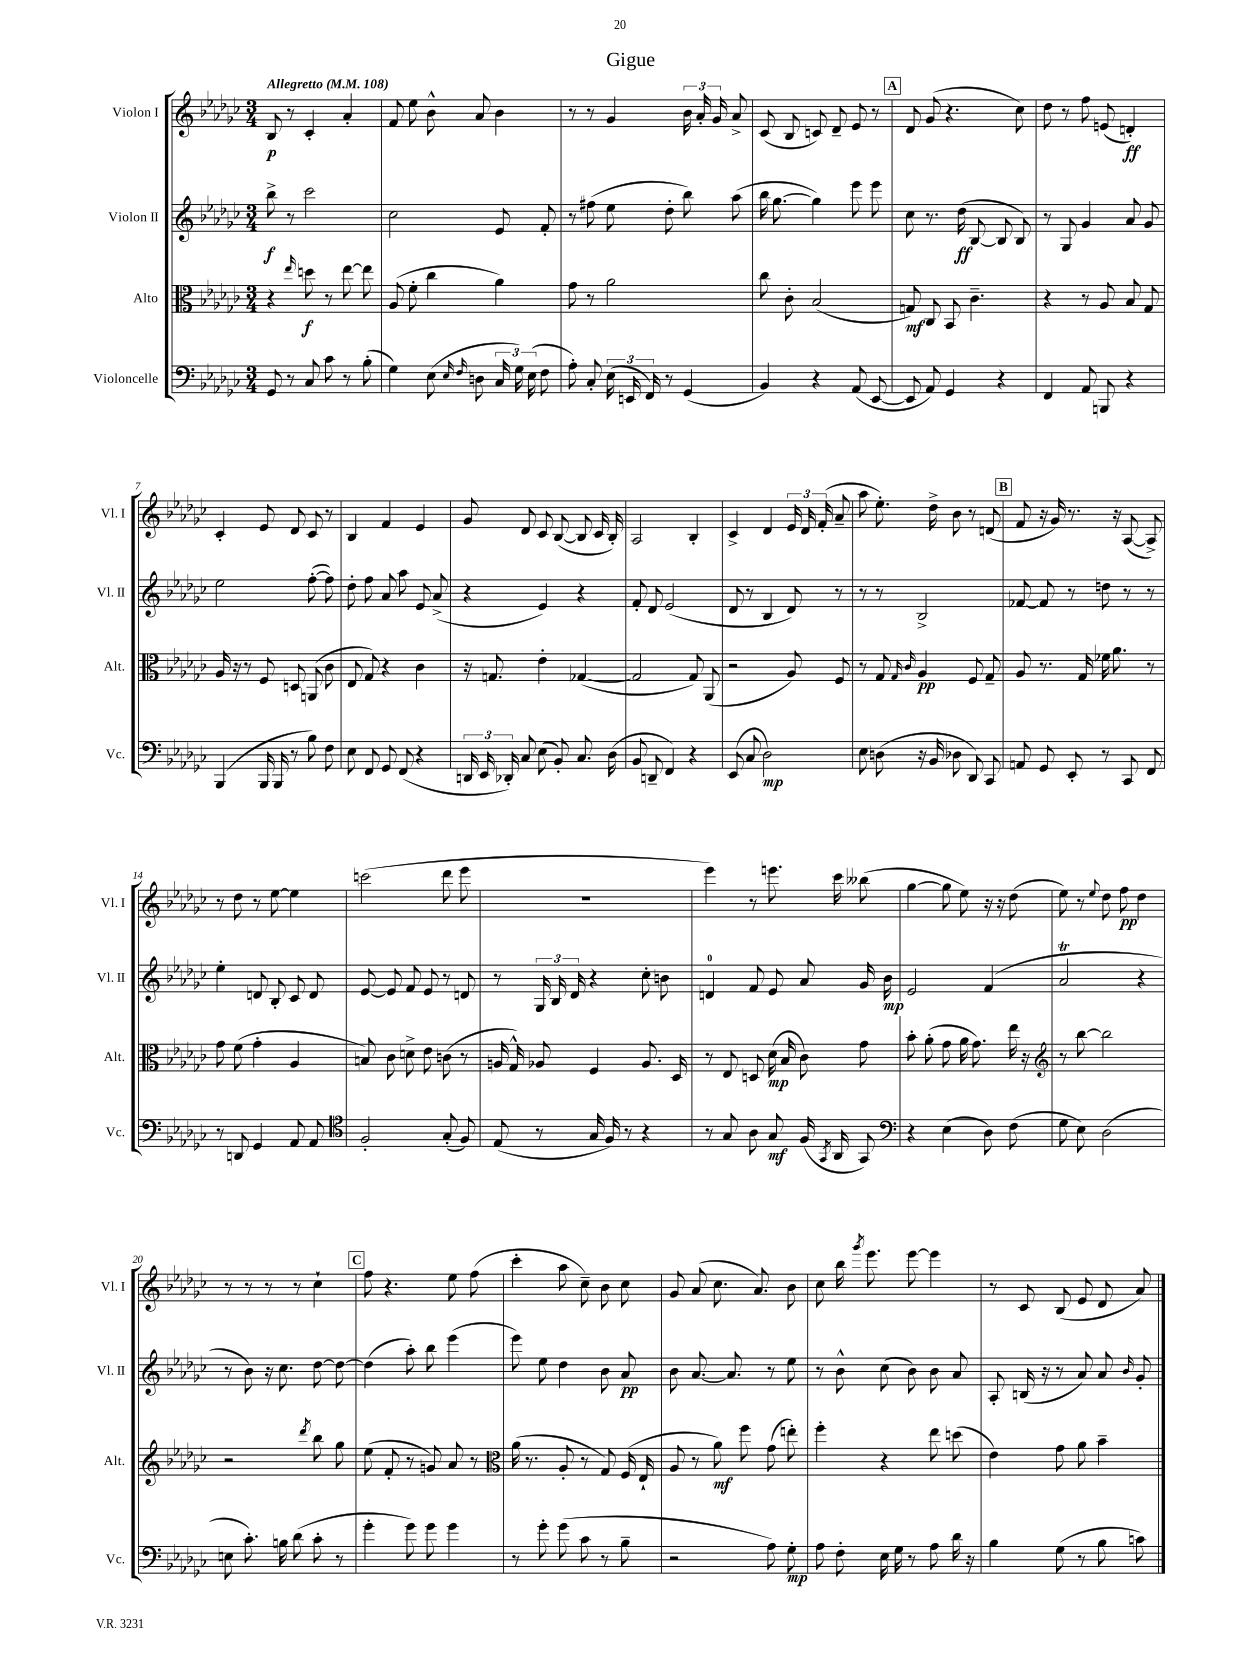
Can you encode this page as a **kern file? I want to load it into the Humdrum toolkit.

**kern	**dynam	**kern	**dynam	**kern	**dynam	**kern	**dynam
*part4	*part4	*part3	*part3	*part2	*part2	*part1	*part1
*staff4	*staff4	*staff3	*staff3	*staff2	*staff2	*staff1	*staff1
*I"Violoncelle	*	*I"Alto	*	*I"Violon II	*	*I"Violon I	*
*I'Vc.	*	*I'Alt.	*	*I'Vl. II	*	*I'Vl. I	*
*clefF4	*	*clefC3	*	*clefG2	*	*clefG2	*
*k[b-e-a-d-g-c-]	*	*k[b-e-a-d-g-c-]	*	*k[b-e-a-d-g-c-]	*	*k[b-e-a-d-g-c-]	*
*M3/4	*	*M3/4	*	*M3/4	*	*M3/4	*
*MM108	*	*MM108	*	*MM108	*	*MM108	*
=1	=1	=1	=1	=1	=1	=1	=1
!	!	!	!	!	!	!LO:TX:a:B:t=Allegretto	!
8GG-/	.	4r	.	8bb-^\	f	8B-/	p
8r	.	.	.	8r	.	8r	.
.	.	16qqee-/	.	.	.	.	.
8C-/	.	8ddn\	f	2ccc-\	.	4c-'/	.
8c-\	.	8r	.	.	.	.	.
8r	.	[8ee-\	.	.	.	4a-'/	.
(8B-'\	.	8ee-\]	.	.	.	.	.
=2	=2	=2	=2	=2	=2	=2	=2
4G-\)	.	(8A-/	.	2cc-\	.	8f/	.
.	.	8f'\	.	.	.	8ee-\	.
(8E-\	.	4cc-\	.	.	.	8b-^^\	.
16qqE-/	.	.	.	.	.	.	.
16qqF/	.	.	.	.	.	.	.
8Dn\	.	.	.	.	.	8a-/	.
24C-/	.	4a-\)	.	8e-/	.	4b-\	.
24G-\)	.	.	.	.	.	.	.
(24E-\	.	.	.	.	.	.	.
8F\	.	.	.	8f'/	.	.	.
=3	=3	=3	=3	=3	=3	=3	=3
8A-'\)	.	8g-\	.	8r	.	8r	.
8C-'/	.	8r	.	(8ff#X\	.	8r	.
(24E-\	.	2a-\	.	8ee-\	.	4g-/	.
24EEn/	.	.	.	.	.	.	.
24FF/)	.	.	.	.	.	.	.
8r	.	.	.	8dd-'\	.	.	.
(4GG-/	.	.	.	8bb-\)	.	24b-\	.
.	.	.	.	.	.	24a-'/	.
.	.	.	.	.	.	24g-/	.
.	.	.	.	(8aa-\	.	8a-^/	.
=4	=4	=4	=4	=4	=4	=4	=4
4BB-/)	.	8cc-\	.	16bb-\	.	(8c-/	.
.	.	.	.	[8.gg-\	.	.	.
.	.	8c-'\	.	.	.	8B-/	.
4r	.	(2B-/	.	4gg-\])	.	8cn/)	.
.	.	.	.	.	.	8d-~/	.
(8AA-/	.	.	.	8eee-\	.	8e-/	.
[8EE-/	.	.	.	8eee-\	.	8r	.
!!LO:REH:place=s1:t=A
=5	=5	=5	=5	=5	=5	=5	=5
8EE-/]	.	8Gn/)	mf	8cc-\	.	8d-/	.
8AA-/)	.	8C-/	.	8.r	.	(8g-/	.
4GG-/	.	8BB-/	.	.	.	4.r	.
.	.	.	.	(16dd-\	ff	.	.
.	.	4.c-~\	.	[8B-/	.	.	.
4r	.	.	.	8B-/]	.	.	.
.	.	.	.	8B-/)	.	8cc-\)	.
=6	=6	=6	=6	=6	=6	=6	=6
4FF/	.	4r	.	8r	.	8dd-\	.
.	.	.	.	8G-/	.	8r	.
8AA-/	.	8r	.	4g-/	.	8ff\	.
8BBBn/	.	8A-/	.	.	.	(8en/	.
4r	.	8B-/	.	8a-/	.	4dn'/)	ff
.	.	8G-/	.	8g-/	.	.	.
!!LO:LB:g=z
=7	=7	=7	=7	=7	=7	=7	=7
(4BBB-/	.	16A-/	.	2ee-\	.	4c-'/	.
.	.	16r	.	.	.	.	.
.	.	8r	.	.	.	.	.
16BBB-/	.	8F/	.	.	.	8e-/	.
16BBB-/	.	.	.	.	.	.	.
8r	.	8Dn/	.	.	.	8d-/	.
8B-\)	.	(8AAn/	.	([8ff'\	.	8c-/	.
8F\	.	8c-\	.	8ff\])	.	8r	.
=8	=8	=8	=8	=8	=8	=8	=8
8E-\	.	8E-/	.	8dd-'\	.	4B-/	.
8FF/	.	8G-/)	.	8ff\	.	.	.
8GG-/	.	4r	.	8a-/	.	4f/	.
(8FF/	.	.	.	8aa-\	.	.	.
4r	.	4c-\	.	8e-/	.	4e-/	.
.	.	.	.	(8a-^/	.	.	.
=9	=9	=9	=9	=9	=9	=9	=9
24DDn/	.	16r	.	4r	.	8g-/	.
24EE-/	.	.	.	.	.	.	.
.	.	8.Gn/	.	.	.	.	.
24DD-X'/)	.	.	.	.	.	.	.
8C-/	.	.	.	.	.	8d-/	.
(8E-\	.	4e-'\	.	4e-/)	.	8c-/	.
8BB-'/)	.	.	.	.	.	([8B-/	.
8.C-/	.	([4G-X/	.	4r	.	8B-/]	.
.	.	.	.	.	.	16c-/	.
(16D-\	.	.	.	.	.	16B-'/)	.
=10	=10	=10	=10	=10	=10	=10	=10
8BB-/	.	2G-/]	.	8f'/	.	2A-/	.
8DDn~/	.	.	.	8d-/	.	.	.
4FF/)	.	.	.	(2e-/	.	.	.
4r	.	8G-/)	.	.	.	4B-'/	.
.	.	(8AA-/	.	.	.	.	.
=11	=11	=11	=11	=11	=11	=11	=11
(8EE-/	.	2r	.	8d-/	.	4c-^/	.
8C-/	.	.	.	8r	.	.	.
2D-\)	mp	.	.	4B-/	.	4d-/	.
.	.	8A-/)	.	8d-/)	.	24e-/	.
.	.	.	.	.	.	24d-/	.
.	.	.	.	.	.	(24f'/	.
.	.	8F/	.	8r	.	8a-~/	.
=12	=12	=12	=12	=12	=12	=12	=12
8E-\	.	8r	.	8r	.	8aa-\	.
(8Dn\	.	8G-/	.	8r	.	8.ee-'\)	.
.	.	16qqG-/	.	.	.	.	.
.	.	16qqc-/	.	.	.	.	.
16r	.	4A-/	pp	2B-^/	.	.	.
16BB-/	.	.	.	.	.	16dd-^\	.
8D-X\	.	.	.	.	.	8b-\	.
8DD-/)	.	8F/	.	.	.	8r	.
8CC-/	.	8G-~/	.	.	.	(8dn/	.
!!LO:REH:place=s1:t=B
=13	=13	=13	=13	=13	=13	=13	=13
8AAn/	.	8A-/	.	[8f-X/	.	8f/	.
8GG-/	.	8.r	.	8f-/]	.	16r	.
.	.	.	.	.	.	16g-/)	.
8EE-'/	.	.	.	8r	.	8.r	.
.	.	16G-/	.	.	.	.	.
8r	.	16f-X\	.	8ddn\	.	.	.
.	.	8.a-\	.	.	.	16r	.
8CC-/	.	.	.	8r	.	([8A-/	.
8FF/	.	8r	.	8r	.	8A-^/])	.
!!LO:LB:g=z
=14	=14	=14	=14	=14	=14	=14	=14
8r	.	8g-\	.	4ee-'\	.	8r	.
8DDn/	.	(8f\	.	.	.	8dd-\	.
4GG-/	.	4g-'\	.	8dn/	.	8r	.
.	.	.	.	8B-'/	.	[8ee-\	.
8AA-/	.	4A-/	.	8c-/	.	4ee-\]	.
8AA-/	.	.	.	8d/	.	.	.
=15	=15	=15	=15	=15	=15	=15	=15
*clefC4	*	*	*	*	*	*	*
2F'/	.	8Bn/)	.	[8e-/	.	(2cccn\	.
.	.	8c-\	.	8e-/]	.	.	.
.	.	8dn^\	.	8f/	.	.	.
.	.	8e-\	.	8e-/	.	.	.
(8G-'/	.	(8cn\	.	8r	.	8ddd-\	.
8F/)	.	8r	.	8dn/	.	8eee-\	.
=16	=16	=16	=16	=16	=16	=16	=16
(8E-/	.	16An/	.	8r	.	2.r	.
.	.	16G-^^/)	.	.	.	.	.
8r	.	8A-X/	.	24G-/	.	.	.
.	.	.	.	24B-/	.	.	.
.	.	.	.	24d-/	.	.	.
16G-/	.	4F/	.	4r	.	.	.
16F/)	.	.	.	.	.	.	.
8r	.	.	.	.	.	.	.
4r	.	8.A-/	.	8cc-'\	.	.	.
.	.	.	.	8bn\	.	.	.
.	.	16D-/	.	.	.	.	.
=17	=17	=17	=17	=17	=17	=17	=17
8r	.	8r	.	4dn/	.	4eee-\)	.
8G-/	.	8E-/	.	.	.	.	.
8A-\	.	8Dn/	.	8f/	.	8r	.
8G-/	mf	(16d-\	mp	8e-/	.	8.eeen\	.
.	.	16B-/	.	.	.	.	.
(16F/	.	8c-\)	.	8a-/	.	.	.
8qGG-/	.	.	.	.	.	.	.
16AA-/	.	.	.	.	.	16ccc-\	.
8GG-/)	.	8g-\	.	16g-/	.	(8bb--X\	.
.	.	.	.	16b-\	mp	.	.
=18	=18	=18	=18	=18	=18	=18	=18
*clefF4	*	*	*	*	*	*	*
4r	.	8b-'\	.	2e-/	.	[4gg-\	.
.	.	(8a-'\	.	.	.	.	.
(4E-\	.	8g-\	.	.	.	8gg-\]	.
.	.	16a-\	.	.	.	8ee-\)	.
.	.	8.g-\)	.	.	.	.	.
8D-\)	.	.	.	(4f/	.	16r	.
.	.	.	.	.	.	16r	.
(8F\	.	16ee-\	.	.	.	(8dd-\	.
.	.	16r	.	.	.	.	.
=19	=19	=19	=19	=19	=19	=19	=19
*	*	*clefG2	*	*	*	*	*
8G-\	.	8r	.	2a-T/	.	8ee-\)	.
8E-\)	.	[8bb-\	.	.	.	8r	.
.	.	.	.	.	.	8qqee-/	.
(2D-\	.	2bb-\]	.	.	.	8dd-\	.
.	.	.	.	.	.	8ff\	pp
.	.	.	.	4r	.	4dd-\	.
!!LO:LB:g=z
=20	=20	=20	=20	=20	=20	=20	=20
8En\	.	2r	.	8r	.	8r	.
8.c-'\)	.	.	.	8b-\)	.	8r	.
.	.	.	.	16r	.	8r	.
16Bn\	.	.	.	8.cc-\	.	.	.
(8d-\	.	.	.	.	.	8r	.
.	.	8qddd-/	.	.	.	.	.
8c-'\	.	8bb-\	.	[8dd-\	.	4cc-`\	.
8r	.	8gg-\	.	8dd-\_	.	.	.
!!LO:REH:place=s1:t=C
=21	=21	=21	=21	=21	=21	=21	=21
4g-'\	.	(8ee-\	.	(4dd-\]	.	8ff\	.
.	.	8f'/	.	.	.	4.r	.
8g-\)	.	8r	.	8aa-'\)	.	.	.
8g-\	.	8gn/)	.	8bb-\	.	.	.
4g-\	.	8a-/	.	(4eee-\	.	8ee-\	.
.	.	8r	.	.	.	(8ff\	.
=22	=22	=22	=22	=22	=22	=22	=22
*	*	*clefC3	*	*	*	*	*
8r	.	(16a-\	.	8eee-\)	.	4ccc-'\	.
.	.	8.r	.	.	.	.	.
8g-'\	.	.	.	8ee-\	.	.	.
(8g-\	.	8A-'/	.	4dd-\	.	8aa-\	.
8c-\	.	8r	.	.	.	8cc-~\)	.
8r	.	8G-/)	.	8b-\	.	8b-\	.
8B-~\	.	(16F/	.	8a-/	pp	8cc-\	.
.	.	16E-`/	.	.	.	.	.
=23	=23	=23	=23	=23	=23	=23	=23
2r	.	8A-/	.	8b-\	.	8g-/	.
.	.	8r	.	[8.a-/	.	(8a-/	.
.	.	8a-\)	mf	.	.	8.cc-\	.
.	.	.	.	8.a-/]	.	.	.
.	.	8ff\	.	.	.	.	.
.	.	.	.	.	.	8.a-/)	.
8A-\)	.	(8g-\	.	8r	.	.	.
8G-'\	mp	8een'\)	.	8ee-\	.	8b-\	.
=24	=24	=24	=24	=24	=24	=24	=24
8A-\	.	4ff'\	.	8r	.	8cc-\	.
8F'\	.	.	.	8b-^^\	.	16bb-\	.
.	.	.	.	.	.	8qggg-/	.
.	.	.	.	.	.	8.eee-\	.
16E-\	.	4r	.	(8cc-\	.	.	.
16G-\	.	.	.	.	.	.	.
8r	.	.	.	8b-\)	.	[8eee-\	.
8A-\	.	8ee-\	.	8b-\	.	4eee-\]	.
16d-\	.	(8ddn\	.	8a-/	.	.	.
16r	.	.	.	.	.	.	.
=25	=25	=25	=25	=25	=25	=25	=25
4B-\	.	4e-\)	.	8A-'/	.	8r	.
.	.	.	.	(16Bn/	.	8c-/	.
.	.	.	.	16r	.	.	.
(8G-\	.	8g-\	.	8r	.	(8B-/	.
8r	.	8a-\	.	8a-/)	.	8e-/	.
8B-\	.	4b-~\	.	8a-/	.	8d-/	.
.	.	.	.	16qqb-/	.	.	.
8cn\)	.	.	.	8g-'/	.	8a-/)	.
==	==	==	==	==	==	==	==
*-	*-	*-	*-	*-	*-	*-	*-
